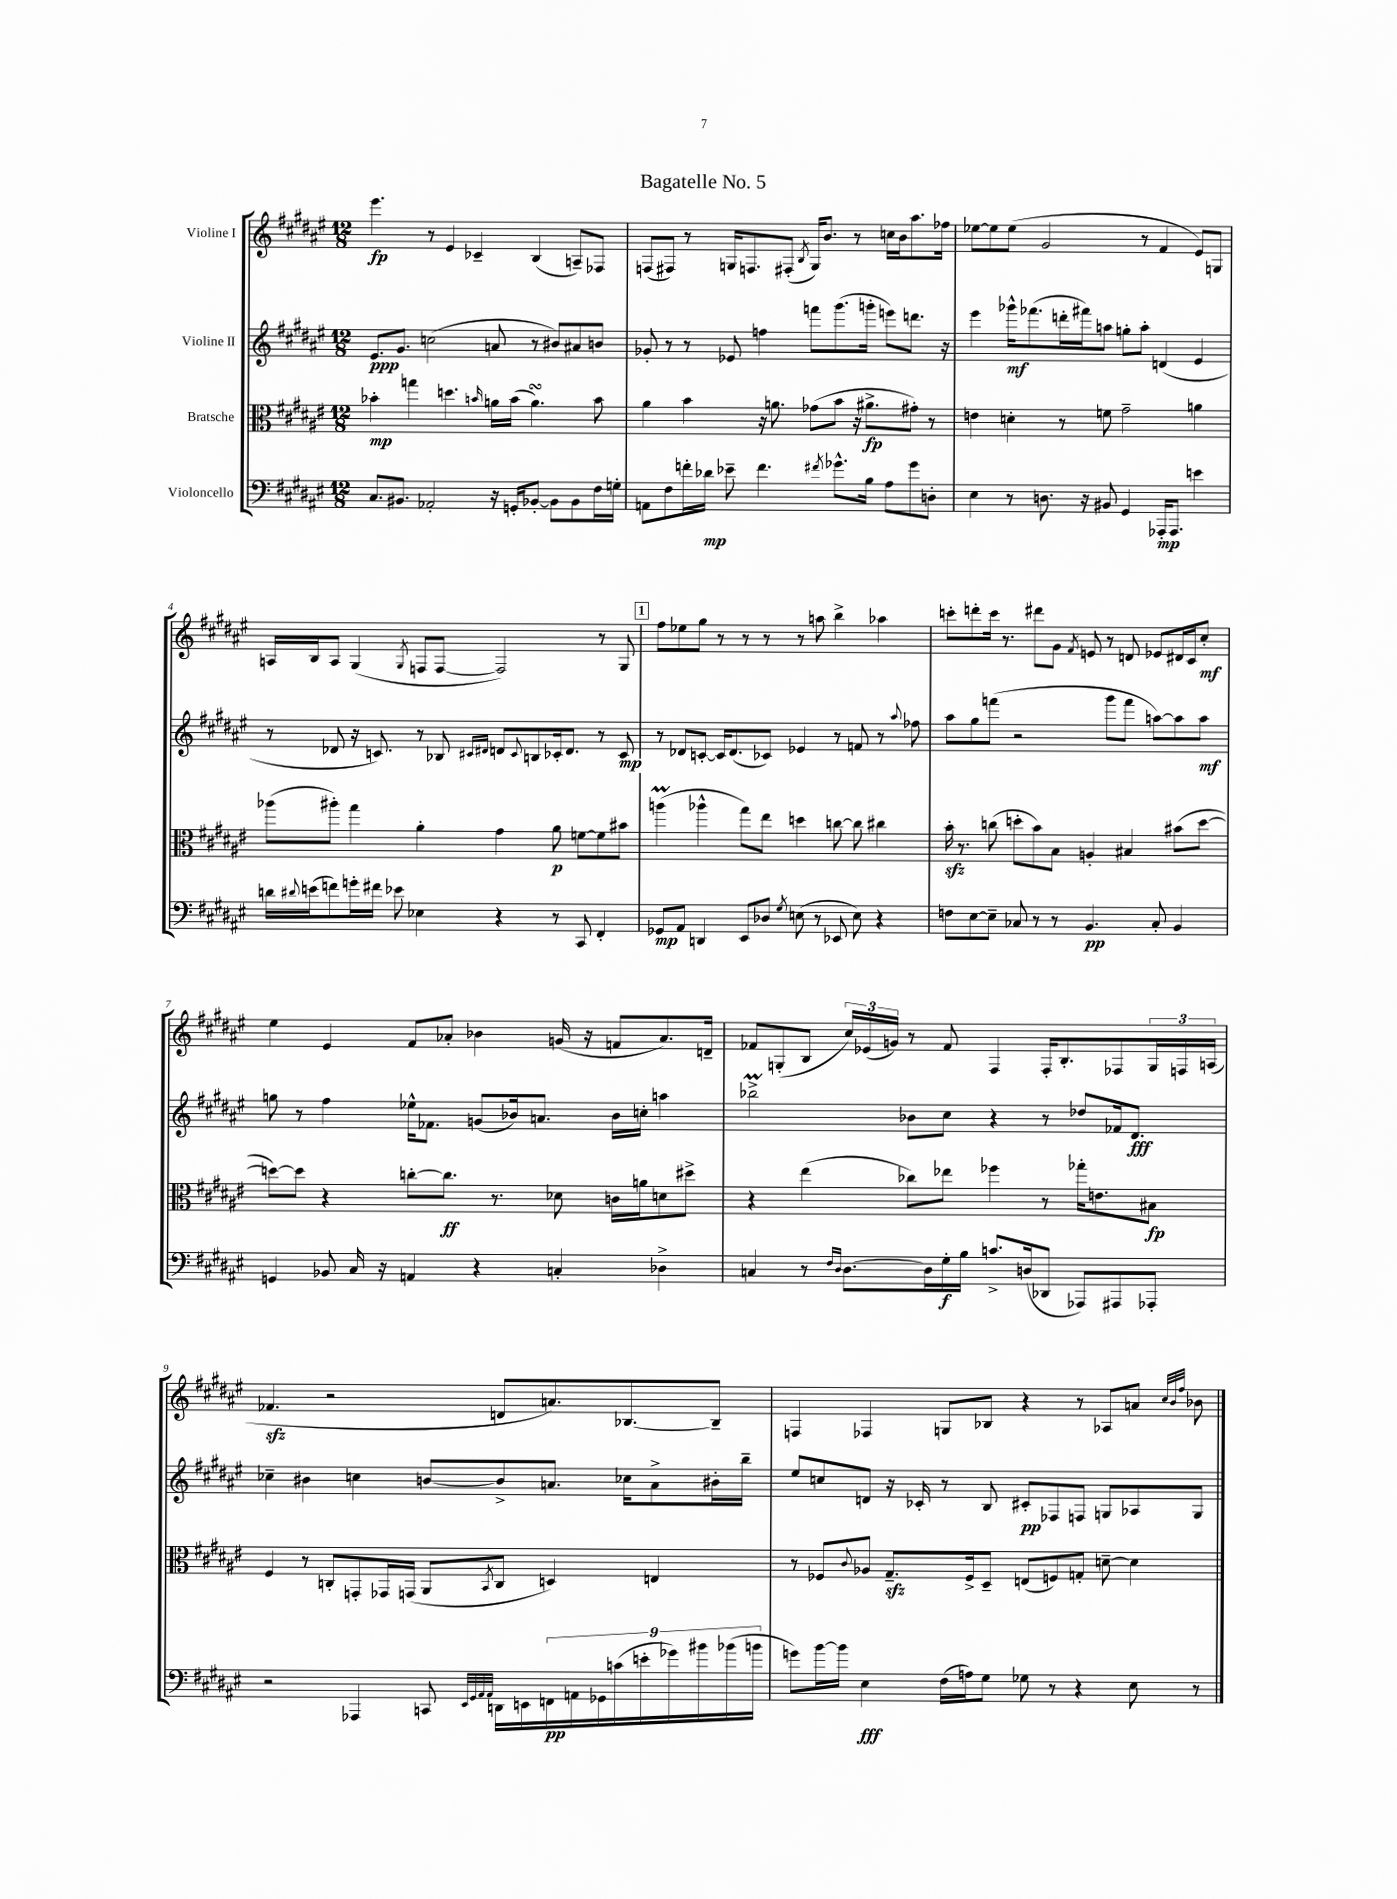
\header { title = "Bagatelle No. 5" }
<<
\new StaffGroup <<
\new Staff = "s0" \with { instrumentName = "Violine I" } {
    \clef treble \key fis \major \numericTimeSignature \time 12/8
    eis'''4.\fp r8 eis'4 ces'4-- b4( a8--) fes8 |
    f8( fis8) r8 g16 f8. fis8-.( \acciaccatura { b8 } g16) b'8. r8 c''16 b'16 ais''8. fes''16 |
    ees''8~ ees''8 ees''8( gis'2 r8 fis'4 eis'8) g8 |
    a16 b16 a8 gis4( \acciaccatura { gis8 } f8 f8~ f2) r8 gis8 |
    \mark \markup { \box "1" } fis''8 ees''8 gis''8 r8 r8 r8 r8 a''8 b''4-> aes''4 |
    c'''8-. d'''8-. c'''16 r8. dis'''8 gis'8 \acciaccatura { fis'8 } e'8 r8 d'8 ees'8 dis'16 cis'16 cis''8-.\mf |
    eis''4 eis'4 fis'8 aes'8-. bes'4 g'16( r16 f'8 aes'8.) d'16-- |
    fes'8 g8-.( b8 \tuplet 3/2 { cis''16) ees'16( g'16) } r8 fes'8 fis4 fis16-. b8.-. fes8 \tuplet 3/2 { g16 f16 a16( } |
    fes'4.\sfz r2 d'8 a'8.) bes8.~ bes8-- |
    f4 fes4 g8 bes8 r4 r8 aes8 a'8 \grace { cis''32 b'32 fis''32 } bes'8 \bar "|." |
}
\new Staff = "s1" \with { instrumentName = "Violine II" } {
    \clef treble \key fis \major \numericTimeSignature \time 12/8
    eis'8.\ppp gis'8. c''2( a'8 r8 bis'8) ais'8 b'8 |
    ges'8-. r8 r8 ees'8 f''4 f'''8 gis'''8.( g'''16-. e'''8) d'''8. r16 |
    eis'''4 ges'''16-^\mf fes'''8.( d'''16-. fis'''16) a''8 g''8-. a''8-. d'4( eis'4 |
    r8 des'8 r16 c'8.) r8 bes8 \grace { cis'16 dis'16 } d'8 \appoggiatura { cis'8 } b8 ces'16-. d'8. r8 ces'8\mp |
    \mark \markup { \box "1" } r8 des'8 c'8~-. c'16 des'8.( ces'8) ees'4 r8 f'8 r8 \appoggiatura { ais''8 } fes''8 |
    ais''8 gis''8 f'''8( r2 gis'''8 f'''8 a''8~) a''8 a''8\mf |
    g''8 r8 fis''4 ees''16-^ fes'8. g'8( bes'16) a'8. bes'16 c''16-. a''4 |
    bes''2->\prall bes'8 cis''8 r4 r8 des''8 fes'16 dis'8.\fff |
    ces''4-- bis'4 c''4 b'8~ b'8-> a'8. ces''16 a'8-> bis'16-. b''16-- |
    eis''8 c''8 d'8 r16 ces'16-. r8 b8 cis'8-.\pp fes8 f8 g8 aes8 g8 \bar "|." |
}
\new Staff = "s2" \with { instrumentName = "Bratsche" } {
    \clef alto \key fis \major \numericTimeSignature \time 12/8
    bes'4-.\mp g''4 d''4. \grace { b'16 } a'16 b'16( a'4.\turn) b'8 |
    ais'4 b'4 r16 a'8. ges'8( b'8 r16 ais'8.->\fp gis'8-.) r8 |
    e'4 d'4-. r8 f'8 gis'2-- a'4 |
    aes''8( ais''8-.) gis''4 ais'4-. gis'4 ais'8\p f'8~ f'8 bis'8 |
    \mark \markup { \box "1" } a''4\prall( aes''4-^ gis''8) eis''8 d''4 c''8~ c''8 cis''4 |
    b'16-.\sfz r8. c''8( d''8-. b'8) b8 a4-. bis4 bis'8( d''8~ |
    d''8~) d''8 r4 c''8~-. c''8.\ff r8. des'8 c'16 a'16 d'8 dis''8-> |
    r4 eis''4( ces''8) ees''8 fes''4 r8 ges''16-. e'8. bis8\fp |
    fis4 r8 c8-. g,8-. ges,16 g,16( ais,8 \acciaccatura { b,8 } c8 d4) e4 |
    r8 fes8 \appoggiatura { cis'8 } aes8 gis8.--\sfz fes16-> dis8-- e8( f8) g8-. d'8~-- d'4 \bar "|." |
}
\new Staff = "s3" \with { instrumentName = "Violoncello" } {
    \clef bass \key fis \major \numericTimeSignature \time 12/8
    cis8. bis,8. aes,2-. r16 g,16-. bes,8~-. bes,8 bes,8 fis16 g16-. |
    a,8 fis8 f'16-. des'16\mp ees'8-- f'4. \acciaccatura { fis'8 } ges'8.-^ b16 ais8 ges'8 d8-. |
    eis4 r8 d8. r16 bis,8 gis,4 aes,,16-.\mp aes,,8. e'4 |
    d'16 \appoggiatura { dis'8 } e'16( f'8) g'16-. fis'16 ees'8 ees4 r4 r8 cis,8 fis,4-. |
    \mark \markup { \box "1" } ges,8\mp ais,8 d,4 eis,8 des8 \acciaccatura { gis8 } e8( r8 ees,8 e8) r4 |
    f8 eis8~ eis8-- ces8 r8 r8 b,4.\pp ces8-. b,4 |
    g,4 bes,8 cis16 r16 a,4 r4 c4-. des4-> |
    c4 r8 \grace { fis16 dis16 } dis8.~ dis16 gis16-.\f b16 c'8.-> d16( des,8 aes,,8) ais,,8 aes,,8-. |
    r2 aes,,4 c,8 \grace { eis,32 gis,32 ais,32 ais,32 } d,16 e,16 \tuplet 9/8 { f,16\pp a,16 ges,16 c'16( e'16-. ges'16) bis'16 bes'16( b'16 } |
    g'8) b'16~ b'16 eis4\fff fis16( a16) gis8 ges8 r8 r4 eis8 r8 \bar "|." |
}
>>
>>
